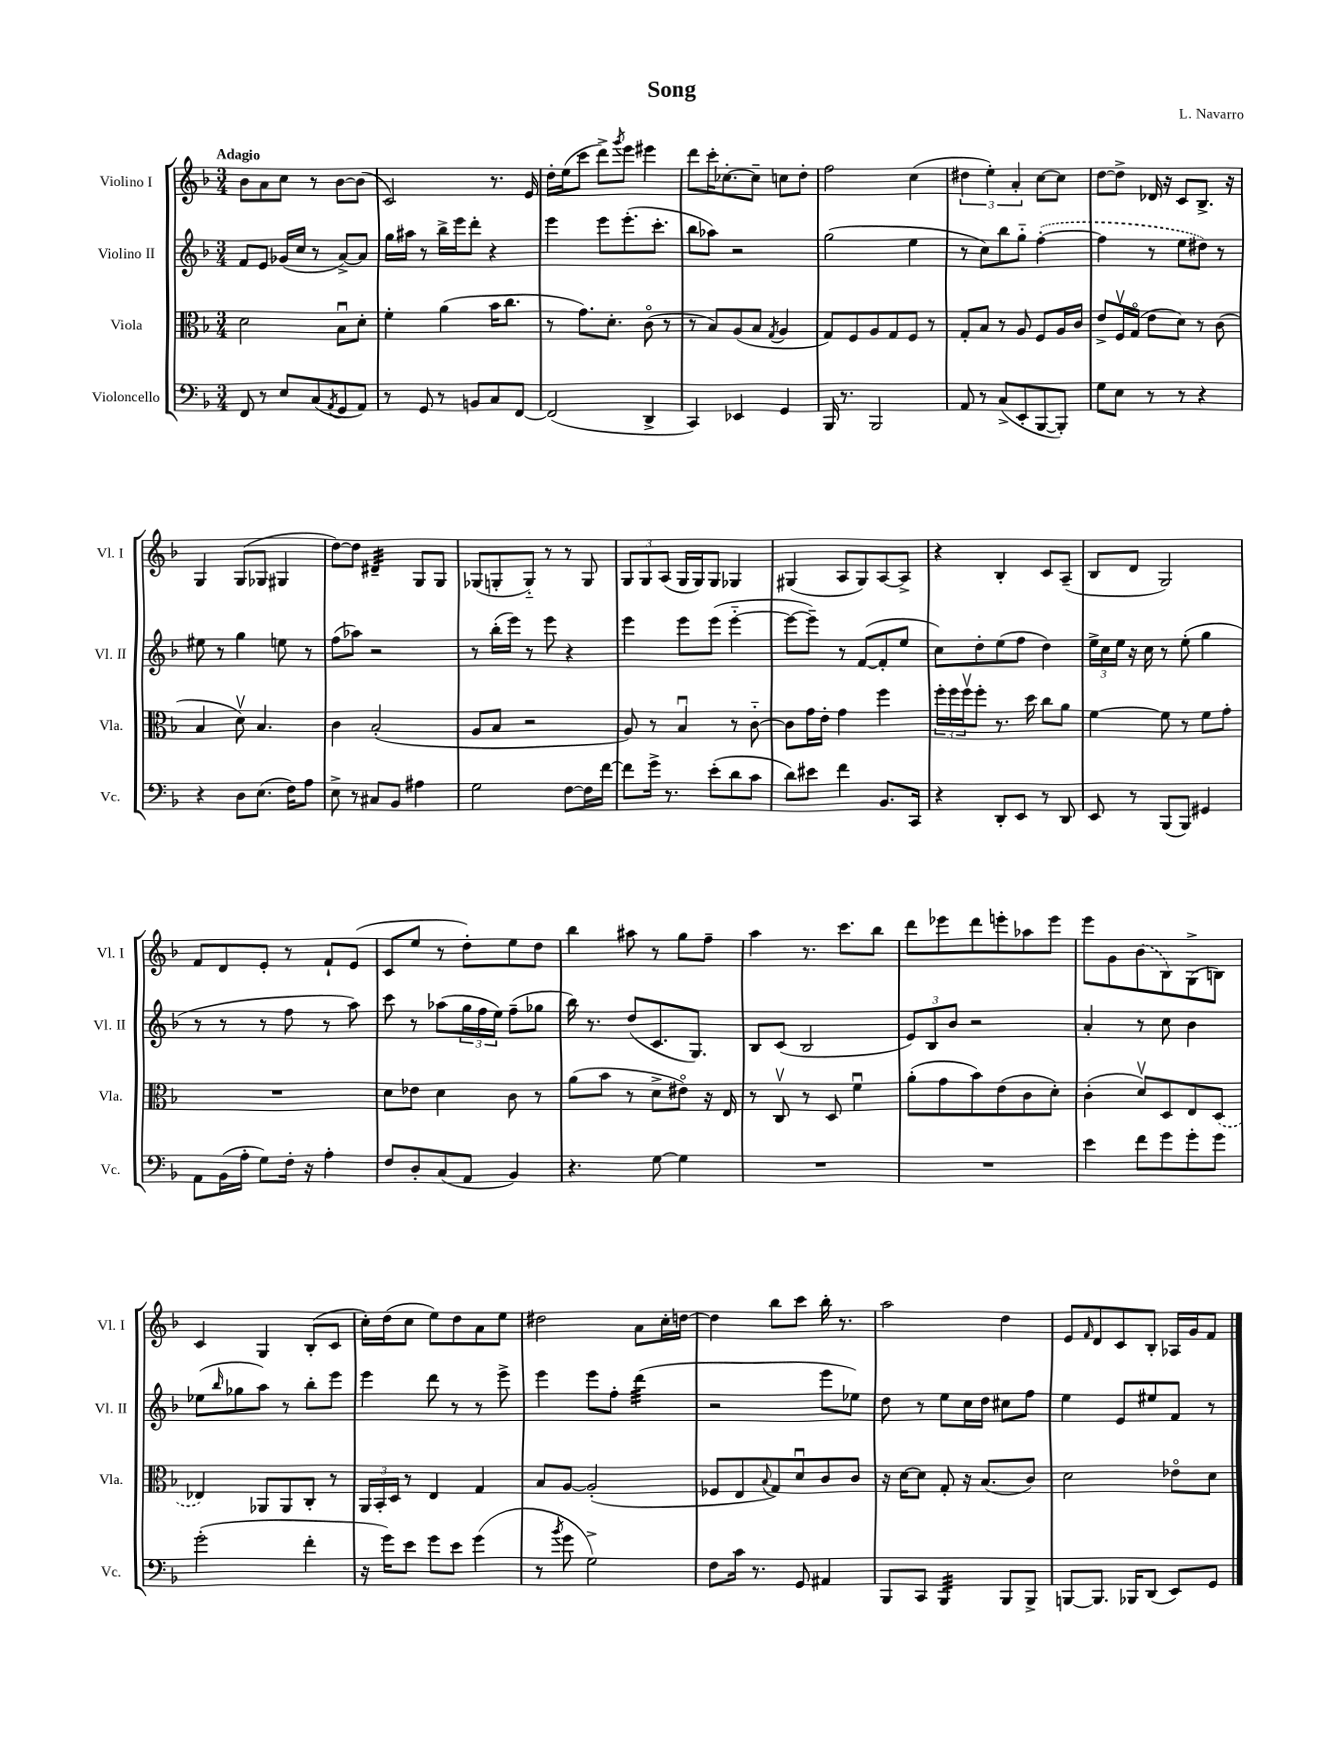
\header { title = "Song" composer = "L. Navarro" }
<<
\new StaffGroup <<
\new Staff = "s0" \with { instrumentName = "Violino I" shortInstrumentName = "Vl. I" } {
    \clef treble \key f \major \numericTimeSignature \time 3/4 \tempo "Adagio"
    bes'8 a'8 c''8 r8 bes'8~ bes'8( |
    c'2) r8. e'16 |
    d''16-. e''16( c'''8 d'''8->) \acciaccatura { g'''8 } e'''8 eis'''4 |
    d'''8 c'''16-. ces''8.~-. ces''8-- c''8 d''8-. |
    f''2 c''4( |
    \tuplet 3/2 { dis''4 e''4-.) a'4-. } c''8~ c''8 |
    d''8~ d''8-> des'16 r16 c'8 bes8.-> r16 |
    g4 g8( ges8 gis4 |
    d''8~) d''8 dis'4:32-- g8 g8 |
    ges8( g8-. g8-_) r8 r8 g8 |
    \tuplet 3/2 { g8 g8 a8( } g16 g16) g8 ges4 |
    gis4( a8 gis8) a8~ a8-> |
    r4 bes4-. c'8 a8--( |
    bes8 d'8 g2) |
    f'8 d'8 e'8-. r8 f'8-! e'8( |
    c'8 e''8 r8 d''8-.) e''8 d''8 |
    bes''4 ais''8 r8 g''8 f''8-- |
    a''4 r8. c'''8. bes''8 |
    d'''8 ees'''8 d'''8 e'''8-. aes''8 e'''8 |
    e'''8 g'8 \once \slurDashed bes'8( bes8) g8->( b8) |
    c'4 g4 bes8-.( c'8 |
    c''16-.) d''16( c''8 e''8) d''8 a'8 e''8 |
    dis''2 a'8 c''16-. d''16~ |
    d''4 bes''8 c'''8 bes''16-. r8. |
    a''2 d''4 |
    e'8 \grace { f'16 } d'8 c'8 bes8-. aes16 g'16 f'8 \bar "|." |
}
\new Staff = "s1" \with { instrumentName = "Violino II" shortInstrumentName = "Vl. II" } {
    \clef treble \key f \major \numericTimeSignature \time 3/4
    f'8 e'8 ges'16( c''16 r8 a'8~->) a'8 |
    g''16 ais''16 r8 bes''16-> e'''16 d'''8-. r4 |
    e'''4 e'''8 e'''8.-.( c'''8.-. |
    bes''8 aes''8) r2 |
    g''2( e''4 |
    r8 c''8) bes''8 g''8-_ \once \slurDashed f''4~-.( |
    f''4 r8 e''8 dis''8) r8 |
    eis''8 r8 g''4 e''8 r8 |
    f''8( aes''8) r2 |
    r8 bes''16-.( e'''16) r8 e'''8 r4 |
    e'''4 e'''8 e'''8( e'''4~-_ |
    e'''8~ e'''8--) r8 f'8~( f'8-. e''8 |
    c''8) d''8-. e''8( f''8 d''4) |
    \tuplet 3/2 { e''16-> c''16 e''16 } r16 c''16 r8 e''8-.( g''4 |
    r8 r8 r8 f''8 r8 a''8) |
    c'''8 r8 aes''8( \tuplet 3/2 { g''16 f''16 e''16) } f''8--( ges''8 |
    bes''16) r8. d''8( c'8. g8.) |
    bes8 c'8( bes2 |
    \tuplet 3/2 { e'8) bes8 bes'8 } r2 |
    a'4-. r8 c''8 bes'4 |
    ees''8( \grace { bes''16 } ges''8 a''8) r8 bes''8-. e'''8 |
    e'''4 d'''8 r8 r8 e'''8-> |
    e'''4 e'''8 f''8-. d'''4:32( |
    r2 e'''8 ees''8) |
    d''8 r8 e''8 c''16 d''16 cis''8 f''8 |
    e''4 e'8 eis''8 f'8 r8 \bar "|." |
}
\new Staff = "s2" \with { instrumentName = "Viola" shortInstrumentName = "Vla." } {
    \clef alto \key f \major \numericTimeSignature \time 3/4
    d'2 bes8\downbow d'8-. |
    f'4-. a'4( bes'16 c''8. |
    r8 g'8.) d'8.-. c'8\flageolet( r8 |
    r8 bes8) a8( bes8 \acciaccatura { g8 } a4 |
    g8) f8 a8 g8 f8 r8 |
    g8-. bes8 r8 a8 f8 a16 c'16 |
    e'8-> f16\upbow g16\flageolet( e'8 d'8) r8 c'8( |
    bes4 d'8\upbow) bes4. |
    c'4 bes2-.( |
    a8 bes8 r2 |
    a8) r8 bes4\downbow r8 c'8~-_ |
    c'8 g'16 e'16-. g'4 f''4 |
    \tuplet 3/2 { f''16-. f''16 f''16\upbow } f''8-. r8. d''16 c''8 a'8 |
    f'4~ f'8 r8 f'8 g'8-. |
    R2. |
    d'8 ees'8 d'4 c'8 r8 |
    a'8( bes'8 r8 d'8-> eis'8\flageolet) r16 e16 |
    r8 c8\upbow r8 d8 f'4\downbow |
    a'8-.( g'8 bes'8) e'8( c'8 d'8-.) |
    c'4-.( d'8\upbow) d8 e8 \once \slurDashed d8( |
    ees4) aes,8 aes,8 c8-. r8 |
    \tuplet 3/2 { a,16 bes,16-. d16 } r8 e4 g4 |
    bes8 a8~ a2-.( |
    fes8 e8 \appoggiatura { bes8 } g8) d'8\downbow c'8 c'8 |
    r16 d'16~ d'8 g8-. r16 bes8.( c'8) |
    d'2 ees'8\flageolet d'8 \bar "|." |
}
\new Staff = "s3" \with { instrumentName = "Violoncello" shortInstrumentName = "Vc." } {
    \clef bass \key f \major \numericTimeSignature \time 3/4
    f,8 r8 e8 c8( \acciaccatura { a,8 } g,8 a,8) |
    r8 g,8 r8 b,8 c8 f,8~ |
    f,2( d,4-> |
    c,4) ees,4 g,4 |
    bes,,16 r8. bes,,2 |
    a,8 r8 c8->( e,8-. bes,,8~ bes,,8-.) |
    g8 e8 r8 r8 r4 |
    r4 d8 e8.( f16) a8 |
    e8-> r8 cis8 bes,8 ais4 |
    g2 f8~ f16 f'16~ |
    f'8 g'16-> r8. e'8-.( d'8 c'8 |
    d'8) eis'8 f'4 bes,8. c,16 |
    r4 d,8-. e,8 r8 d,8 |
    e,8 r8 bes,,8( bes,,8) gis,4 |
    a,8 bes,16( a16-. g8) f16-. r16 a4-. |
    f8 d8-. c8( a,8 bes,4) |
    r4. g8~ g4 |
    R2. |
    R2. |
    e'4 f'8 g'8 g'8-. g'8 |
    g'2-.( f'4-. |
    r16 g'16) e'8 g'8 e'8 g'4( |
    r8 \acciaccatura { bes'8 } g'8 g2->) |
    f8 c'16 r8. g,8 ais,4 |
    bes,,8 c,8 bes,,4:32 bes,,8 bes,,8-> |
    b,,8~ b,,8. bes,,16 d,8( e,8) g,8 \bar "|." |
}
>>
>>
\layout { \context { \Score \remove "Bar_number_engraver" } }
